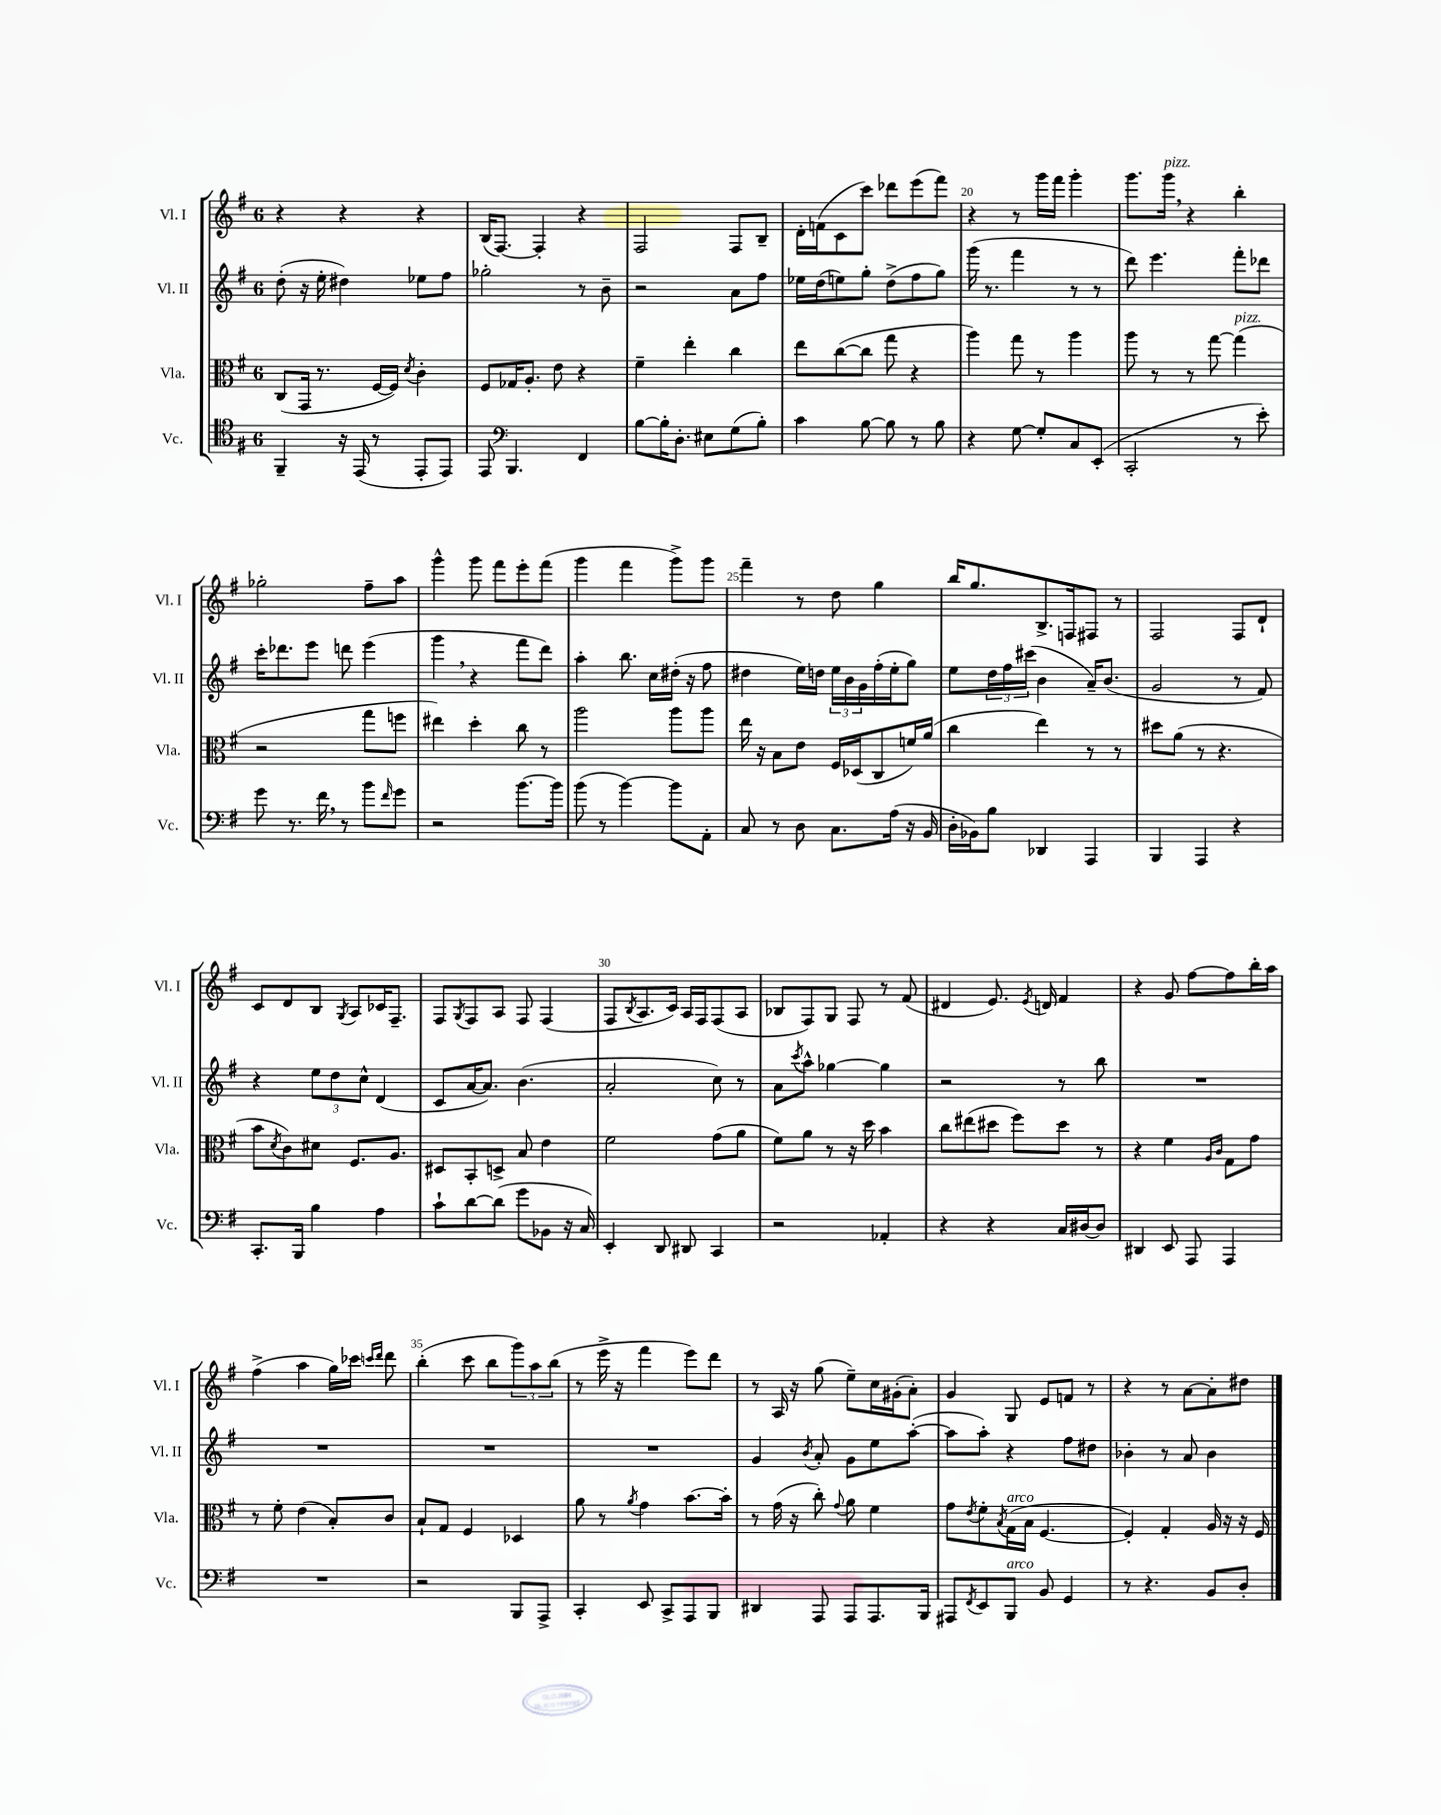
<<
\new StaffGroup <<
\new Staff = "s0" \with { instrumentName = "Vl. I" shortInstrumentName = "Vl. I" } {
    \clef treble \key g \major \once \override Staff.TimeSignature.style = #'single-digit \time 6/8
    r4 r4 r4 |
    b16( fis8.~) fis4-. r4 |
    fis2 fis8 b8-- |
    d'16-. f'16( c'8 c'''8) des'''8 e'''8( fis'''8) |
    r4 r8 g'''16 fis'''16 g'''4-. |
    g'''8. g'''16^\markup { \italic "pizz." } \breathe r4 b''4-. |
    ges''2-. fis''8-- a''8 |
    g'''4-^ g'''8 fis'''8 e'''8-. fis'''8( |
    g'''4 fis'''4 g'''8->) g'''8 |
    fis'''4-- r8 d''8 g''4 |
    b''16 g''8. b8.-> f16 fis8 r8 |
    fis2 fis8 d'8-! |
    c'8 d'8 b8 \acciaccatura { g8 } a8 ces'16 fis8.-- |
    fis8 \acciaccatura { g8 } fis8 a8 fis8 fis4( |
    fis8 \acciaccatura { b8 } a8. c'16) a16 fis16 fis8( a8 |
    bes8 fis8) g8 fis8 r8 fis'8( |
    dis'4 e'8.) \acciaccatura { e'8 } d'16 fis'4 |
    r4 g'8 fis''8~ fis''8 b''16-. a''16 |
    fis''4->( a''4 g''16) ces'''16 \grace { c'''16 d'''16 } d'''8 |
    b''4-.( c'''8 b''8 \tuplet 3/2 { g'''8) a''8 b''8( } |
    r8 e'''16-> r16 fis'''4 e'''8) d'''8 |
    r8 a16 r16 g''8( e''8--) c''16 gis'16-.( a'8-.) |
    g'4 g8 e'8 f'8 r8 |
    r4 r8 a'8~ a'8-. dis''8 \bar "|." |
}
\new Staff = "s1" \with { instrumentName = "Vl. II" shortInstrumentName = "Vl. II" } {
    \clef treble \key g \major \once \override Staff.TimeSignature.style = #'single-digit \time 6/8
    d''8-.( r16 e''16-. dis''4) ees''8 fis''8 |
    ges''2-. r8 b'8-- |
    r2 a'8 fis''8 |
    ees''16 d''16( e''8) g''8-. d''8->( fis''8 g''8) |
    g'''16( r8. fis'''4 r8 r8 |
    d'''8) e'''4. fis'''8-. des'''8 |
    c'''16-. des'''8. e'''8 d'''8 e'''4( |
    g'''4 \breathe r4 fis'''8 d'''8) |
    a''4-. b''8. c''16 dis''16-.( r16 fis''8 |
    dis''4 e''16) d''16 \tuplet 3/2 { e''16 b'16 g'16 } fis''16-.( e''16-. g''8) |
    e''8 \tuplet 3/2 { d''16 fis''16 cis'''16( } b'4 a'16--) b'8.( |
    g'2 r8 fis'8) |
    r4 \tuplet 3/2 { e''8 d''8 c''8-^ } d'4( |
    c'8 a'16~ a'8.) b'4.( |
    a'2-. c''8) r8 |
    a'8 \acciaccatura { c'''8 } a''8-^ ges''4~ ges''4 |
    r2 r8 b''8 |
    R2. |
    R2. |
    R2. |
    R2. |
    g'4 \acciaccatura { b'8 } a'8-. g'8 e''8 a''8~-.( |
    a''8 a''8-.) r4 fis''8 dis''8 |
    bes'4-. r8 a'8 bes'4 \bar "|." |
}
\new Staff = "s2" \with { instrumentName = "Vla." shortInstrumentName = "Vla." } {
    \clef alto \key g \major \once \override Staff.TimeSignature.style = #'single-digit \time 6/8
    c8( g,16 r8. fis16~ fis16) \acciaccatura { d'8 } c'4-. |
    fis8 ges16 a8.-. e'8 r4 |
    fis'4-- e''4-. c''4 |
    e''8 c''8~( c''8 g''8 r4 |
    a''4) g''8 r8 a''4 |
    a''8 r8 r8 g''8~ g''4^\markup { \italic "pizz." }( |
    r2 g''8 f''8 |
    eis''4) d''4-. c''8 r8 |
    a''2 a''8 a''8 |
    e''16 r16 b8 e'8 fis16 des16( c8 f'16) a'16( |
    c''4 e''4) r8 r8 |
    dis''8 a'8( r8 r4. |
    b'8 \acciaccatura { d'8 } c'8) dis'8 fis8. a8. |
    dis8 b,8-. d8-> b8 e'4 |
    fis'2 g'8( a'8 |
    fis'8) a'8 r8 r16 d''16 b'4 |
    c''8 eis''8( dis''8 fis''8) dis''8 r8 |
    r4 fis'4 \grace { a16 c'16 } g8 g'8 |
    r8 fis'8-. e'4( b8-.) c'8 |
    b8-! g8 fis4 des4 |
    a'8 r8 \acciaccatura { a'8 } g'4 b'8.~ b'16-. |
    r8 g'16( r16 c''8-.) \appoggiatura { g'8 } a'8 fis'4 |
    g'8 \acciaccatura { e'8 } fis'8-. \acciaccatura { b8 } g16^\markup { \italic "arco" }( b16 fis4.~ |
    fis4-.) g4-. a16 r16 r16 fis16 \bar "|." |
}
\new Staff = "s3" \with { instrumentName = "Vc." shortInstrumentName = "Vc." } {
    \clef tenor \key g \major \once \override Staff.TimeSignature.style = #'single-digit \time 6/8
    fis,4-- r16 e,16( r8 e,8-. e,8) |
    e,8 \clef bass b,,4. fis,4 |
    b8~ b16-. d8.-. eis8 g8( b8-.) |
    c'4 b8~ b8 r8 b8 |
    r4 g8~ g8-. c8 e,8-.( |
    c,2-. r8 e'8-.) |
    g'8 r8. fis'16 \breathe r8 b'8 \grace { fis'16 } g'8 |
    r2 b'8.~ b'16 |
    b'8( r8 b'4~) b'8 a,8-. |
    c8 r8 d8 c8. a16( r16 b,16 |
    d16-. bes,16) b8 des,4 a,,4 |
    b,,4 a,,4 r4 |
    c,8.-. b,,16 b4 a4 |
    c'8-! d'8~ d'8( g'8 bes,8 r16 c16) |
    e,4-. d,8 dis,8 c,4 |
    r2 aes,4-. |
    r4 r4 c16 dis16~ dis8 |
    dis,4 e,8 a,,8 a,,4 |
    R2. |
    r2 b,,8 a,,8-> |
    c,4-. e,8 c,8-> a,,8 b,,8 |
    dis,4 a,,8 a,,8 a,,8. b,,16 |
    ais,,8 \acciaccatura { fis,8 } e,8 b,,8^\markup { \italic "arco" } b,8 g,4 |
    r8 r4. b,8 d8-. \bar "|." |
}
>>
>>
\layout { \context { \Score currentBarNumber = #16 \override BarNumber.break-visibility = ##(#f #t #t) barNumberVisibility = #(every-nth-bar-number-visible 5) } }
